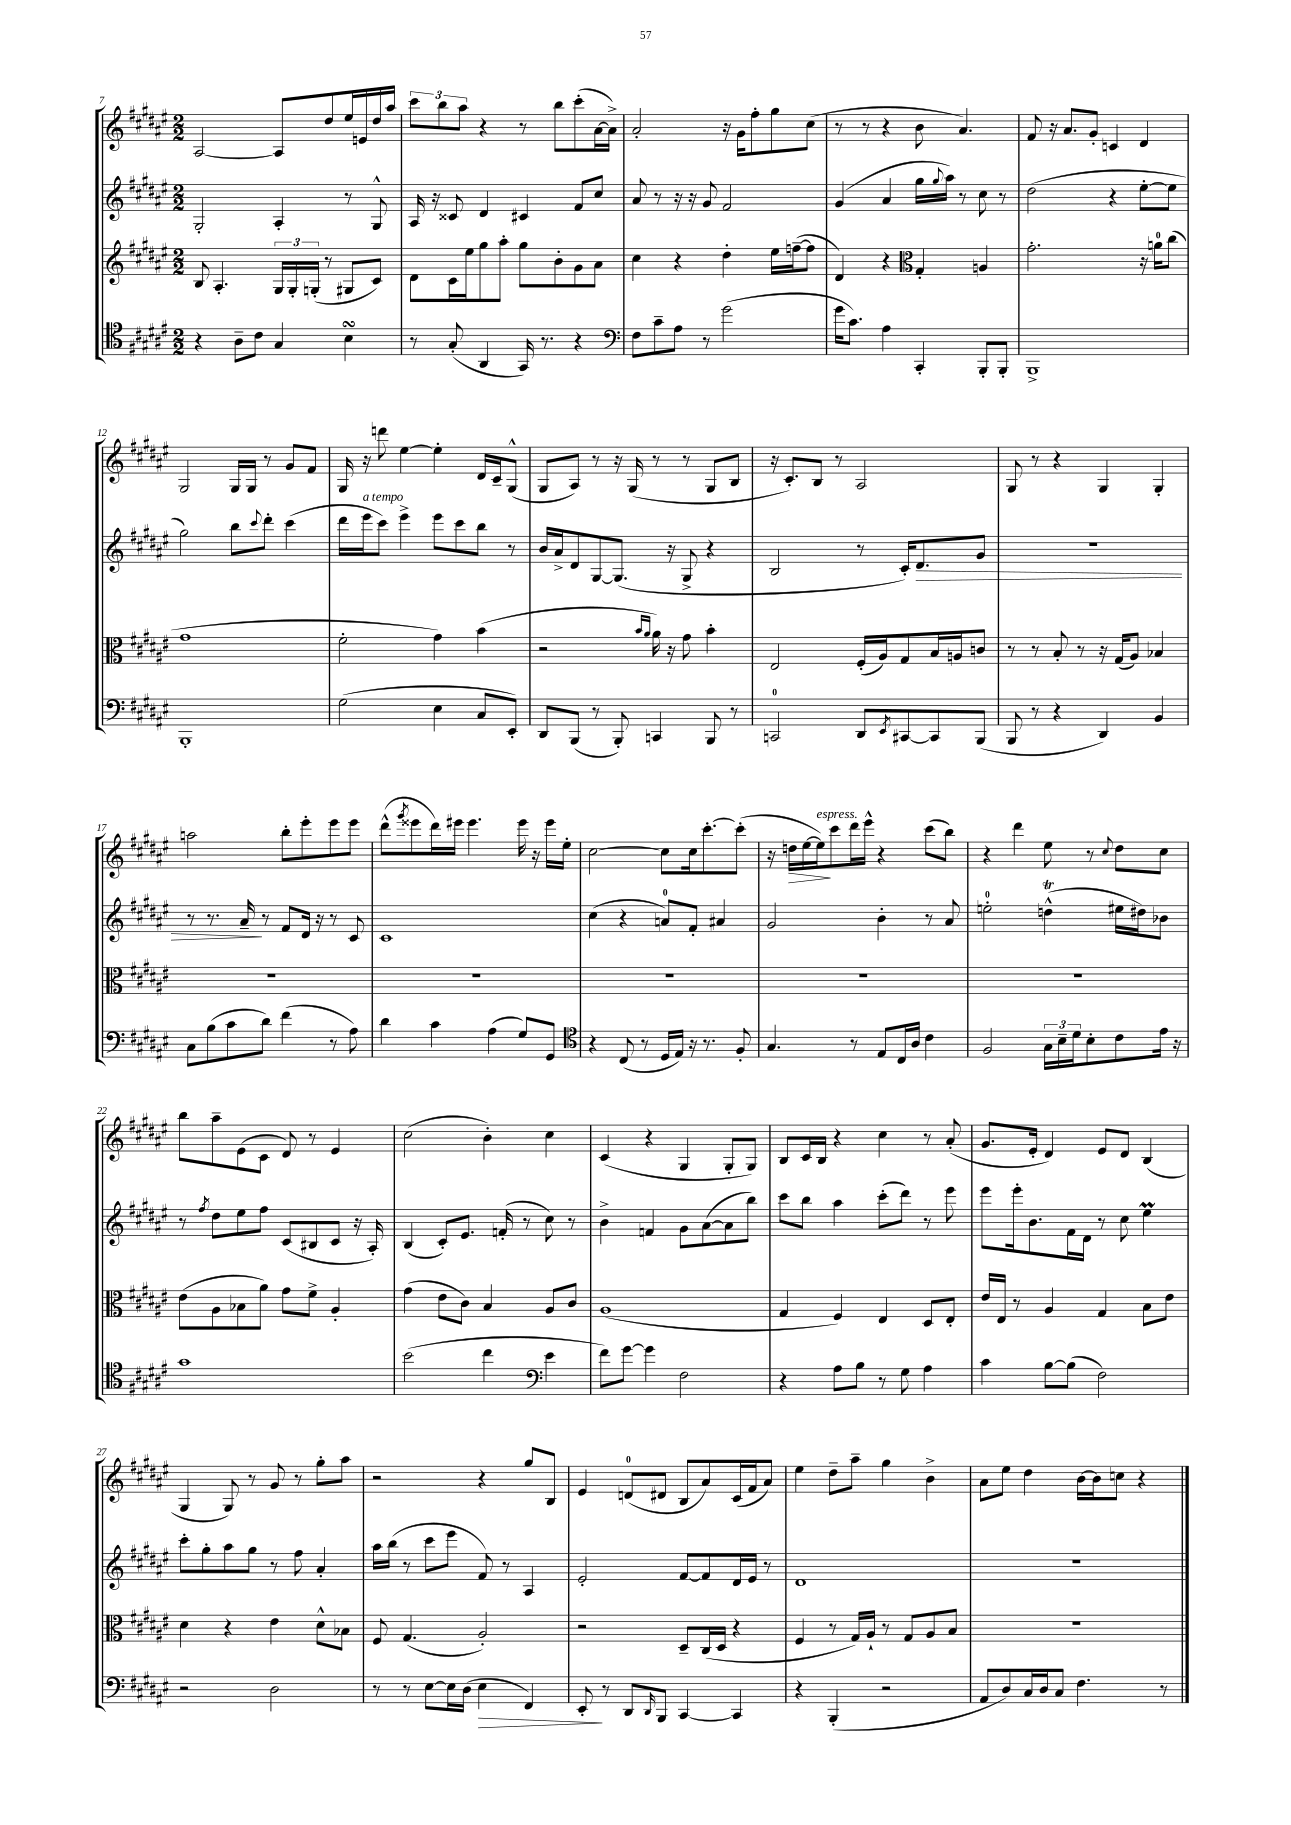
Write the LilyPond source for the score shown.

<<
\new StaffGroup <<
\new Staff = "s0" {
    \clef treble \key fis \major \numericTimeSignature \time 2/2
    ais2~ ais8 dis''8 eis''16 e'16 dis''16 ais''16 |
    \tuplet 3/2 { cis'''8 b''8 ais''8 } r4 r8 b''8 cis'''8-.( ais'16~ ais'16->) |
    ais'2-. r16 gis'16 fis''8-. gis''8 cis''8( |
    r8 r8 r4 b'8 ais'4.) |
    fis'8 r16 ais'8. gis'8-. c'4 dis'4 |
    gis2 gis16 gis16 r8 gis'8 fis'8 |
    gis16 r16 d'''8 eis''4~ eis''4-. dis'16 cis'16-- gis8-^( |
    gis8 ais8) r8 r16 gis16( r8 r8 gis8 b8 |
    r16 cis'8.-.) b8 r8 ais2 |
    gis8 r8 r4 gis4 gis4-. |
    a''2 b''8-. eis'''8-. eis'''8 eis'''8 |
    dis'''8-^( \acciaccatura { gis'''8 } eisis'''8 dis'''16) eis'''16 eis'''4. eis'''16 r16 eis'''16 eis''16-. |
    cis''2~ cis''8 cis''16 cis'''8.~-. cis'''8-.( |
    r16 d''16\> eis''16~ eis''16\!^\markup { \italic "espress." }) cis'''8 dis'''16 eis'''16-^ r4 cis'''8( b''8) |
    r4 dis'''4 eis''8 r8 \appoggiatura { cis''8 } dis''8 cis''8 |
    b''8 ais''8-- eis'8( cis'8 dis'8) r8 eis'4 |
    cis''2( b'4-.) cis''4 |
    cis'4( r4 gis4 gis8-. gis8) |
    b8 cis'16 b16 r4 cis''4 r8 ais'8-.( |
    gis'8. eis'16-. dis'4) eis'8 dis'8 b4( |
    gis4 gis8) r8 gis'8 r8 gis''8-. ais''8 |
    r2 r4 gis''8 b8 |
    eis'4 d'8-0( dis'8 b8 ais'8) cis'16( fis'16 ais'8) |
    eis''4 dis''8-- ais''8-- gis''4 b'4-> |
    ais'8 eis''8 dis''4 b'16~ b'16 c''8 r4 \bar "|." |
}
\new Staff = "s1" {
    \clef treble \key fis \major \numericTimeSignature \time 2/2
    gis2-. ais4-. r8 gis8-^ |
    ais16 r16 cisis'8 dis'4 cis'4 fis'8 cis''8 |
    ais'8 r8 r16 r16 gis'8 fis'2 |
    gis'4( ais'4 gis''16 \appoggiatura { gis''8 } ais''16) r8 cis''8 r8 |
    dis''2( r4 eis''8~-. eis''8 |
    gis''2) b''8 \appoggiatura { cis'''8 } dis'''8-. cis'''4( |
    dis'''16 eis'''16^\markup { \italic "a tempo" } cis'''8) eis'''4-> eis'''8 cis'''8 b''8 r8 |
    b'16 ais'16-> dis'8 gis8~ gis8.( r16 gis8-> r4 |
    b2 r8 cis'16-.) dis'8.\> gis'8 |
    R1 |
    r8 r8. ais'16--\! r8 fis'8 dis'16 r16 r8 cis'8 |
    cis'1 |
    cis''4( r4 a'8-0) fis'8-. ais'4 |
    gis'2 b'4-. r8 ais'8 |
    e''2-0-. d''4-^\trill( eis''16 dis''16) bes'8 |
    r8 \acciaccatura { fis''8 } dis''8 eis''8 fis''8 cis'8( bis8 cis'8 r16 ais16-.) |
    b4( cis'8-.) eis'8. f'16-.( r8 cis''8) r8 |
    b'4-> f'4 gis'8 ais'8~( ais'8 b''8) |
    cis'''8 b''8 ais''4 cis'''8-.( dis'''8) r8 eis'''8 |
    eis'''8 eis'''16-. b'8. fis'16 dis'16 r8 cis''8 eis''4\prall |
    cis'''8-. gis''8-. ais''8 gis''8 r8 fis''8 ais'4-. |
    ais''16 b''16( r8 cis'''8 eis'''8 fis'8) r8 ais4 |
    eis'2-. fis'8~ fis'8 dis'16 eis'16 r8 |
    dis'1 |
    R1 \bar "|." |
}
\new Staff = "s2" {
    \clef treble \key fis \major \numericTimeSignature \time 2/2
    b8 ais4.-. \tuplet 3/2 { gis16 gis16-. g16-.( } r8 gis8 cis'8) |
    dis'8 cis'16 eis''16 gis''8 ais''8-. gis''8 b'8-. gis'8 ais'8 |
    cis''4 r4 dis''4-. eis''16 f''16~--( f''8 |
    dis'4) r4 \clef alto gis4-. a4 |
    gis'2.-. r16 a'16-0 cis''8( |
    gis'1 |
    fis'2-. gis'4) b'4( |
    r2 \grace { b'16 ais'16 } ais'16) r16 gis'8 b'4-. |
    eis2 fis16-.( ais16) gis8 b16 a16 c'8 |
    r8 r8 b8-. r8 r16 gis16( ais8) bes4 |
    R1 |
    R1 |
    R1 |
    R1 |
    R1 |
    eis'8( ais8 bes8 ais'8) gis'8 fis'8-> ais4-. |
    gis'4( eis'8 cis'8) b4 ais8 cis'8 |
    ais1( |
    gis4 fis4) eis4 dis8 eis8-. |
    eis'16 eis16 r8 ais4 gis4 b8 eis'8 |
    dis'4 r4 eis'4 dis'8-^ bes8 |
    fis8 gis4.( ais2-.) |
    r2 dis8-- cis16( dis16 r4 |
    fis4 r8 gis16) ais16-! r8 gis8 ais8 b8 |
    R1 \bar "|." |
}
\new Staff = "s3" {
    \clef tenor \key fis \major \numericTimeSignature \time 2/2
    r4 ais8-- cis'8 gis4 b4\turn |
    r8 gis8-.( ais,4 gis,16) r8. r4 |
    \clef bass fis8 cis'8-- ais8 r8 gis'2( |
    gis'16 cis'8.) ais4 cis,4-. b,,8-. b,,8-. |
    b,,1-> |
    b,,1-. |
    gis2( eis4 cis8 eis,8-.) |
    dis,8 b,,8( r8 b,,8-.) c,4 b,,8 r8 |
    c,2-0 dis,8 \acciaccatura { eis,8 } cis,8~ cis,8 b,,8( |
    b,,8 r8 r4 dis,4) b,4 |
    cis8 b8( cis'8 dis'8) fis'4( r8 ais8) |
    dis'4 cis'4 ais4( gis8) gis,8 |
    \clef tenor r4 cis8( r8 dis16 eis16) r16 r8. fis8-. |
    gis4. r8 eis8 cis16 ais16 cis'4 |
    fis2 \tuplet 3/2 { gis16 b16-- dis'16 } b8-. cis'8 eis'16 r16 |
    gis'1 |
    b'2( cis''4 \clef bass eis'4 |
    fis'8) gis'8~ gis'4 fis2 |
    r4 ais8 b8 r8 gis8 ais4 |
    cis'4 b8~ b8( fis2) |
    r2 dis2 |
    r8 r8 eis8~ eis16 dis16( eis4\> fis,4) |
    eis,8-.\! r8 dis,8 \grace { dis,16 } b,,8 cis,4~ cis,4 |
    r4 b,,4-.( r2 |
    ais,8 dis8) cis16 dis16 cis8 fis4. r8 \bar "|." |
}
>>
>>
\layout { \context { \Score currentBarNumber = #7 } }
